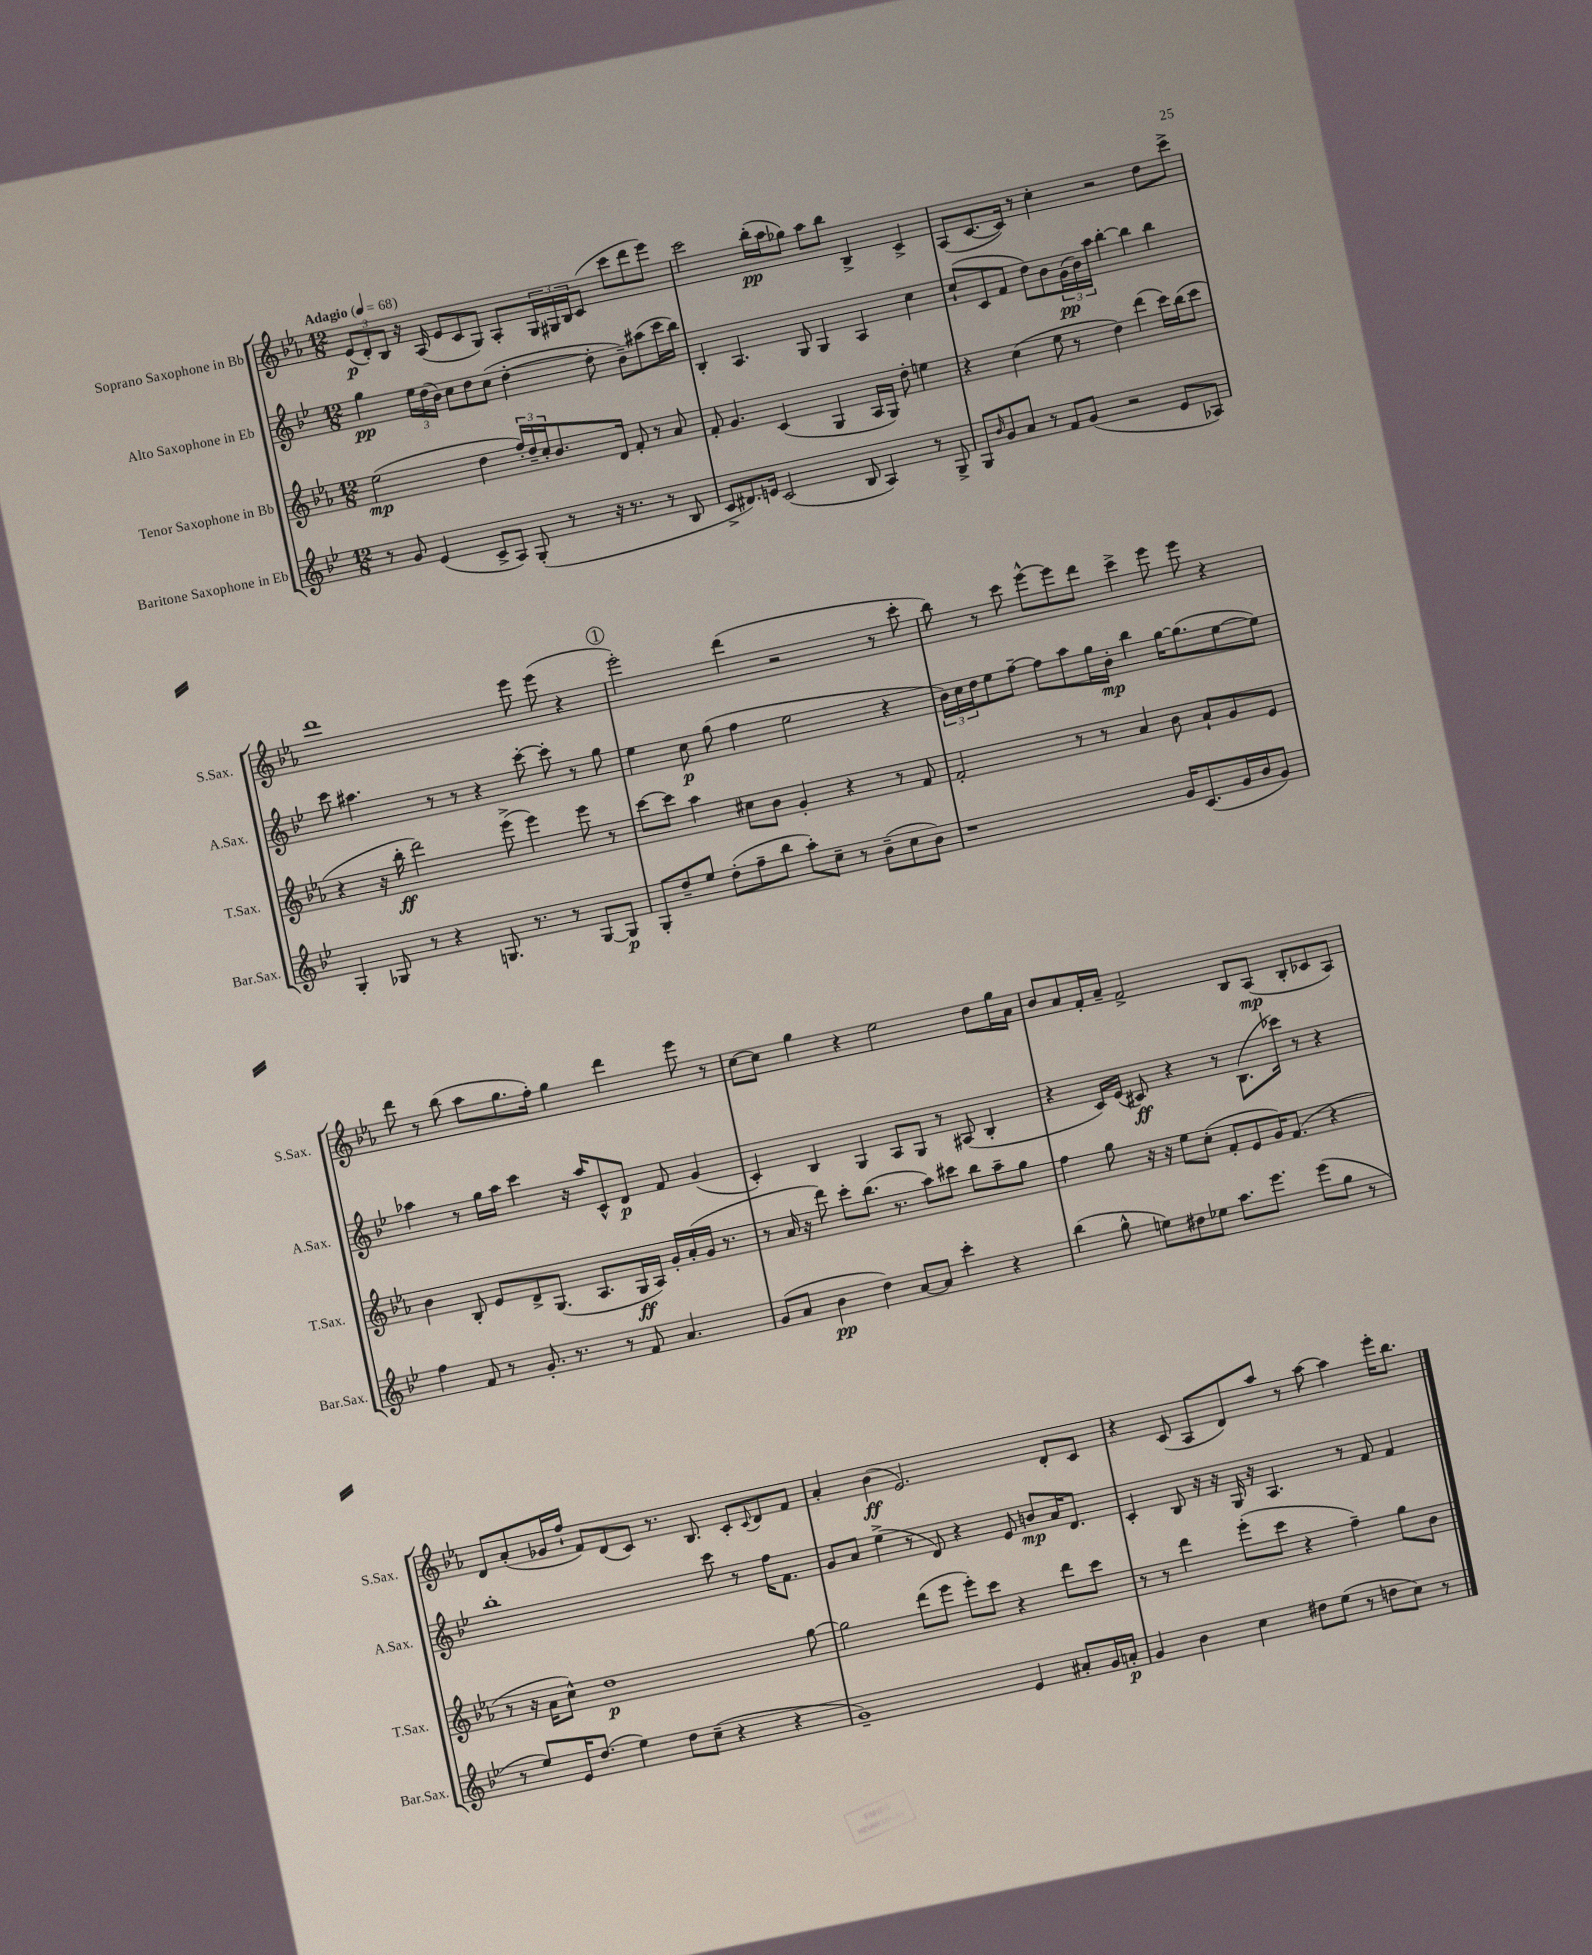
<<
\new StaffGroup <<
\new Staff = "s0" \with { instrumentName = "Soprano Saxophone in Bb" shortInstrumentName = "S.Sax." } {
    \clef treble \key ees \major \numericTimeSignature \time 12/8 \tempo "Adagio" 4 = 68
    \tuplet 3/2 { ees'8\p( d'8-.) bes8 } r16 aes16( ees'8 c'8 g8) aes8-. \tuplet 3/2 { g16 gis16 bes16 } c'8( c'''8 d'''8 ees'''8) |
    c'''2 bes''16-.\pp( aes''16 ges''8) aes''8 bes''8 bes4-> c'4-> |
    aes8( c'8.~ c'16) r8 c''4-. r2 d''8 c'''8-> |
    d'''1 ees'''8 ees'''8( r4 |
    \mark \markup { \circle "1" } ees'''2-.) d'''4( r2 r8 c'''8-. |
    bes''8) r8 c'''8 ees'''8~-^ ees'''8 d'''8 c'''4-> ees'''8 ees'''8 r4 |
    d'''8 r8 bes''8( aes''8 g''8. f''16-.) g''4 d'''4 ees'''8 r8 |
    c''8~ c''8 g''4 r4 ees''2 d''8 g''16 aes'16 |
    bes'8 aes'8 f'16-. aes'16-- f'2-> bes8 aes8\mp( bes8-. ces'8 aes8) |
    d'8 aes'8-.( ges'16 f''16-! f'8) d'8( c'8) r8. bes8. c'8-. \appoggiatura { c'8 } d'8 f'8 |
    aes'4-. bes'4\ff( ees'2.) d'8-. c'8 |
    r4 c'8( aes8 d'8) aes''8 r8 aes''8~ aes''4 ees'''16-. bes''8. \bar "|." |
}
\new Staff = "s1" \with { instrumentName = "Alto Saxophone in Eb" shortInstrumentName = "A.Sax." } {
    \clef treble \key bes \major \numericTimeSignature \time 12/8
    g''4\pp \tuplet 3/2 { ees''16 d''16( bes'16) } c''8 d''8 c''8( d''4~-. d''8-. bes'8--) ais''8( c'''16 bes''16) |
    bes4-. a4. g8 g4 a4 c''4 |
    c''8-!( c'8 f'8 d''8) bes'8 \tuplet 3/2 { g'16\pp( bes'16) a''16 } bes''4~-. bes''4 bes''4 |
    c'''8 ais''4. r8 r8 r4 c'''8~-. c'''8-. r8 g''8 |
    \mark \markup { \circle "1" } ees''4 c''8\p g''8( f''4 ees''2 r4 |
    \tuplet 3/2 { bes'16) c''16 d''16 } ees''8 f''8~-- f''8 a''8 g''16 bes'16-.\mp bes''4 g''16~ g''8.( ees''8~ ees''8) |
    aes''4 r8 g''16 aes''16 c'''4 r16 aes''16 c'8-^ d'8\p f'8 g'4( |
    c'4-.) bes4 g4 a8 g8 r8 ais8( bes4-. |
    r4 c'16) ees'16( cis'8\ff) r4 r8 bes8.( ces'''16) r8 r4 |
    bes''1-. c'''8 r8 f''16 f'8. |
    g'8 a'8 ees''4->( r8 d'8) r4 ees'8 b'8\mp a'16 d'8. |
    c'4-. bes8 r16 r16 g16 r16 a4. r8 f'8 f'4 \bar "|." |
}
\new Staff = "s2" \with { instrumentName = "Tenor Saxophone in Bb" shortInstrumentName = "T.Sax." } {
    \clef treble \key ees \major \numericTimeSignature \time 12/8
    ees''2\mp( d''4 \tuplet 3/2 { f''16-.) d''16-- c''16-. } bes'8. d'16 f'8-. r8 aes'8 |
    f'8-. g'4. c'4( g4 aes16 g16) d''8-. e''4 |
    r4 c''4( ees''8 r8 d''4) d'''4( c'''16) bes''16( c'''8 |
    r4 r16 bes''16-.\ff d'''2) ees'''8->( ees'''4) ees'''8 r8 |
    \mark \markup { \circle "1" } c'''8~ c'''8 aes''4 cis''8 bes'8 g'4-. r4 r8 f'8 |
    f'2-. r8 r8 aes'4 bes'8 aes'8-! g'8 ees'8 |
    bes'4 bes8-. ees'8 d'8-> g8.( aes8. g16\ff aes16) g'16-. aes'16-.( g'16 r8. |
    r8 aes'16 r16 d'''8) c'''8-. bes''8.( r8. aes''8) cis'''8 bes''8 aes''8-- g''8 |
    f''4 g''8 r16 r16 ees''8 c''8-.( f'8-. ees'8 g'16) f'8.( r4 |
    r8 r16 aes'16 c''8-^) d''1\p g''8~ |
    g''2 d'''8( ees'''8 ees'''8-.) c'''8 r4 d'''8 c'''8 |
    r8 r8 d'''4 ees'''8-.( c'''8 r4 f''4--) g''8 bes'8 \bar "|." |
}
\new Staff = "s3" \with { instrumentName = "Baritone Saxophone in Eb" shortInstrumentName = "Bar.Sax." } {
    \clef treble \key bes \major \numericTimeSignature \time 12/8
    r8 g'8 ees'4( c'8-> a8) g8-.( r8 r16 r8. r8 bes8 |
    c'8-> dis'8.) e'16 c'2( bes8 a4) r8 g8-> |
    g8 \grace { bes'16 } g'8 a'8 r8 f'8 g'8( r2 ees'8 aes8) |
    g4-. ges8 r8 r4 g8. r8. r8 g8~ g8\p |
    \mark \markup { \circle "1" } g8-. d''8-- ees''8 d''8-.( f''8-- bes''8 a''8-.) c''8-- r8 bes'8--( c''8 bes'8) |
    r1 g'16 c'8.( g'16 bes'16 g'8) |
    f''4 f'8 r8 g'8.-. r8. r8 f'8 a'4. |
    g'8( a'8 bes'4\pp d''4) a'8~ a'8 c'''4-. r4 |
    bes''4( g''8-^ e''8) dis''8 ees''8 a''8. ees'''8. ees'''8( g''8 r8 |
    r8 ees''8) ees'16 d''8.( ees''4) d''8 c''8--( r4 r4 |
    g'1--) ees'4 ais'8-. g'16 a'16-.\p |
    g'4 bes'4 c''4 dis''8 ees''8( r8 d''8 c''8) r8 \bar "|." |
}
>>
>>
\layout { \context { \Score \remove "Bar_number_engraver" } }
